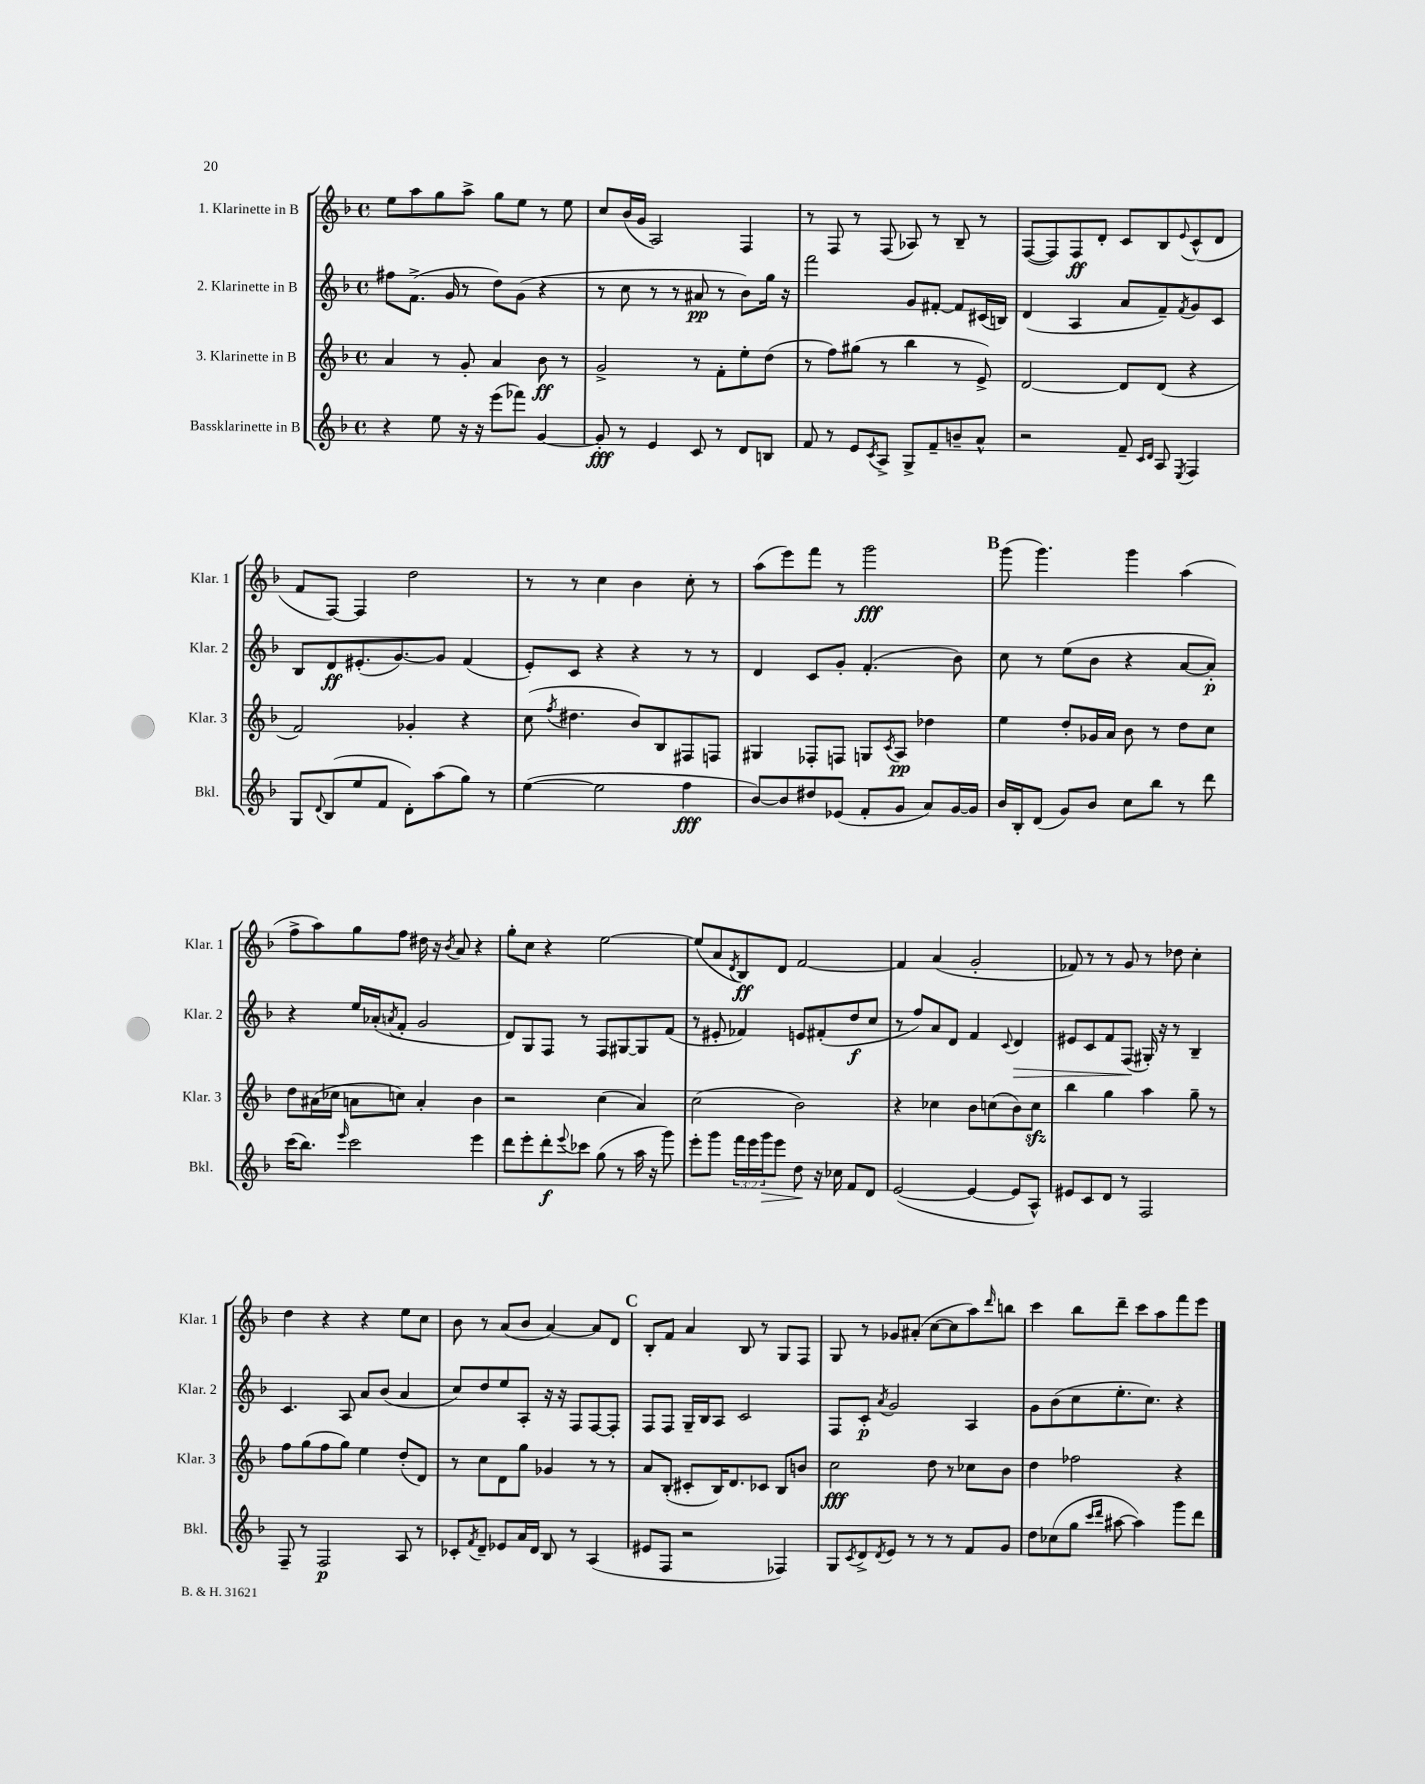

**kern	**kern	**kern	**kern
*staff4	*staff3	*staff2	*staff1
*clefG2	*clefG2	*clefG2	*clefG2
*k[b-]	*k[b-]	*k[b-]	*k[b-]
*M4/4	*M4/4	*M4/4	*M4/4
*met(c)	*met(c)	*met(c)	*met(c)
4r	4a/	8ff#\L	8ee\L
.	.	(8.f^\J	8aa\
8ee\	8r	.	8gg\
.	.	16g/	.
16r	8g'/	8r	8aa^\J
16r	.	.	.
(8eee\L	4a/	8dd\L)	8gg\L
8fff-\J)	.	(8g\J	8ee\J
[4g/	8b-\	4r	8r
.	8r	.	8ee\
=	=	=	=
8g'/]	2g^/	8r	8cc/L
8r	.	8cc\	(16b-/L
.	.	.	16g/JJ
4e/	.	8r	2A/)
.	.	8r	.
8c/	8r	8a#/	.
8r	8f'\L	8r	.
8d/L	8ee'\	8b-\L)	4F/
8B/J	(8dd\J	16gg\Jk	.
.	.	16r	.
=	=	=	=
8f/	8r	2fff\	8r
8r	8ff\L)	.	8F/
8e/L	(8gg#\J	.	8r
8qc/	.	.	.
8A^/J	8r	.	(8F/
8G^/L	4bb-\	8g/L	8A-/)
8f~/	.	[8f#'/J	8r
8b~/	8r	8f#/]L	8B-~/
8a^^/J	8e^/)	(16c#/L	8r
.	.	16B/JJ)	.
=	=	=	=
2r	[2d/	(4d/	([8F/L
.	.	.	8F/])
.	.	4A/	8F/
.	.	.	8d'/J
8f~/	8d/]L	8a/L	8c/L
16qqc/LL	.	.	.
16qqd/JJ	.	.	.
8A/	(8d/J	8f~/)	8B-/
8qE/	.	8qf/	8qqe/
4F/	4r	8g/	(8c^^/
.	.	8c/J	8d/J
=	=	=	=
8G/L	2f/)	8B-/L	8f/L
8qqd/	.	.	.
(8B-/	.	8d/	[8F/J)
8ee/	.	(8.e#'/	4F/]
8f/J	.	.	.
.	.	[8.g/)	.
8d'\L)	4g-'/	.	2dd\
(8aa\	.	8g/]J	.
8gg\J)	4r	(4f/	.
8r	.	.	.
=	=	=	=
([4ee\	(8cc\	8e'/L)	8r
.	8qff/	.	.
.	4.dd#\	8c/J	8r
2ee\]	.	4r	4cc\
.	8b-/L)	4r	4b-\
.	8B-/	.	.
4ff\	8F#/	8r	8cc'\
.	8F/J	8r	8r
=	=	=	=
[8b-/L)	4G#/	4d/	(8aa\L
8b-/]	.	.	8eee\)
8dd#/	8F-'/L	8c/L	8fff\J
(8e-/J	8F/J	8g'/J	8r
8f'/L	8G/L	(4.f'/	2ggg\
.	8qc/	.	.
8g/J	8A/J	.	.
8a/L)	4dd-\	.	.
[16g/L	.	8b-\)	.
16g/]JJ	.	.	.
=	=	=	=
16b-/LL	4ee\	8cc\	(8ggg\
16B-'/J	.	.	.
(8d/J	.	8r	4.ggg\)
8g/L)	8dd'/L	(8ee\L	.
8b-/J	16g-/L	8b-\J	.
.	16a/JJ	.	.
8cc\L	8b-\	4r	4ggg\
8bb-\J	8r	.	.
8r	8dd\L	[8a/L	(4aa\
8ddd\	8cc\J	8a'/]J)	.
=	=	=	=
(16ccc\LK	8dd\L	4r	8ff^\L
8.bb-\J)	.	.	.
.	(16a#\L	.	8aa\)
.	16cc-\JJ	.	.
16qqeee/	.	.	.
2ccc\	8a\L	16ee/LL	8gg\
.	.	(16a-'/J	.
.	.	8qa/	.
.	8cc\J)	8f'/J	8ff\J
.	4a'/	2g/	16dd#\
.	.	.	16r
.	.	.	8qb-/
.	.	.	8a/
4eee\	4b-\	.	4r
=	=	=	=
8ddd\L	2r	8d/L)	8gg'\L
8eee'\	.	8G/	8cc\J
8ddd'\	.	8F/J	4r
8qqeee/	.	.	.
8ccc-\J	.	8r	.
(8gg\	(4cc\	8F/L	[2ee\
8r	.	[8G#/	.
16aa\	4a/)	8G#/]	.
16r	.	.	.
8ggg\)	.	(8f/J	.
=	=	=	=
8eee'\L	(2cc\	8r	(8ee/]L
8ggg\J	.	8e#'/	8a/
.	.	.	8qd/
24fff\LL	.	4f-/)	8B-/)
24eee\	.	.	.
24ggg\J	.	.	.
8eee\J	.	.	8d/J
8dd\	2b-\)	8e/L	[2f/
16r	.	(8f#'/	.
16cc-\	.	.	.
8f/L	.	8dd/	.
8d/J	.	8cc/J	.
=	=	=	=
([2e/	4r	8r	4f/]
.	.	8ff/L)	.
.	4cc-\	8a/	(4a/
.	.	8d/J	.
4e/_	8b-\L	4f/	2g'/
.	(8cc\	.	.
.	.	8qqc/	.
8e/]L	8b-\)	4d/	.
8A^^/J)	8cc\J	.	.
=	=	=	=
8e#/L	4bb-\	8e#/L	8f-/)
8c/	.	8c/	8r
8d/J	4gg\	8f/	8r
8r	.	(8F/J	8g/
2F/	4aa\	16G#'/)	8r
.	.	16r	.
.	.	8r	8dd-\
.	8gg~\	4B-~/	4cc'\
.	8r	.	.
=	=	=	=
8F~/	8ff\L	4.c/	4dd\
8r	(8gg\	.	.
2F/	8ff\	.	4r
.	8gg\J)	8A/	.
.	4ee\	8a/L	4r
.	.	(8b-/J	.
8A/	(8dd'/L	4a/	8ee\L
8r	8d/J)	.	8cc\J
=	=	=	=
8c-'/L	8r	8cc/L)	8b-\
8qf/	.	.	.
8d~/J	8cc\L	8dd/	8r
8e-/L	8d\	8ee/	(8a/L
16a/L	8gg\J	8A'/J	8b-/J
16d/JJ	.	.	.
8B-/	4g-/	16r	[4a/)
.	.	16r	.
8r	.	8F/L	.
(4A/	8r	[8F/	8a/]L
.	8r	8F'/]J	8d/J
=	=	=	=
8e#/L	8a/L	8F/L	8B-'/L
8F/J	(8B-'/J	8F/J	8f/J
2r	8c#'/L	16G~/LL	4a/
.	.	16B-/J	.
.	16B-/K)	8A/J	.
.	8.d/	.	.
.	.	2c/	8B-/
.	8c-/J	.	8r
4F-/)	8B-/L	.	8G/L
.	8b/J	.	8F/J
=	=	=	=
8G/L	2cc\	8F/L	8G/
8qc/	.	.	.
8d^/	.	8c'/J	8r
8qd/	.	8qa/	.
8e/J	.	2g/	8g-/L
8r	.	.	(8a#'/J
8r	8dd\	.	[8cc\L
8r	8r	.	8cc\]
8f/L	8cc-\L	4A/	8aa\)
.	.	.	16qqddd/
8g/J	8b-\J	.	8bb\J
=	=	=	=
8dd\L	4dd\	8g\L	4ccc\
(8cc-\	.	(8b-\	.
8gg\J	2ff-\	8cc\	8bb-\L
16qqccc/LL	.	.	.
16qqddd/JJ	.	.	.
[8aa#\	.	8.ee'\	8ddd~\J
4aa#\])	.	.	8ccc\L
.	.	8.cc\J)	.
.	.	.	8aa\
8ggg\L	4r	4r	8fff\
8ddd\J	.	.	8eee\J
==	==	==	==
*-	*-	*-	*-
